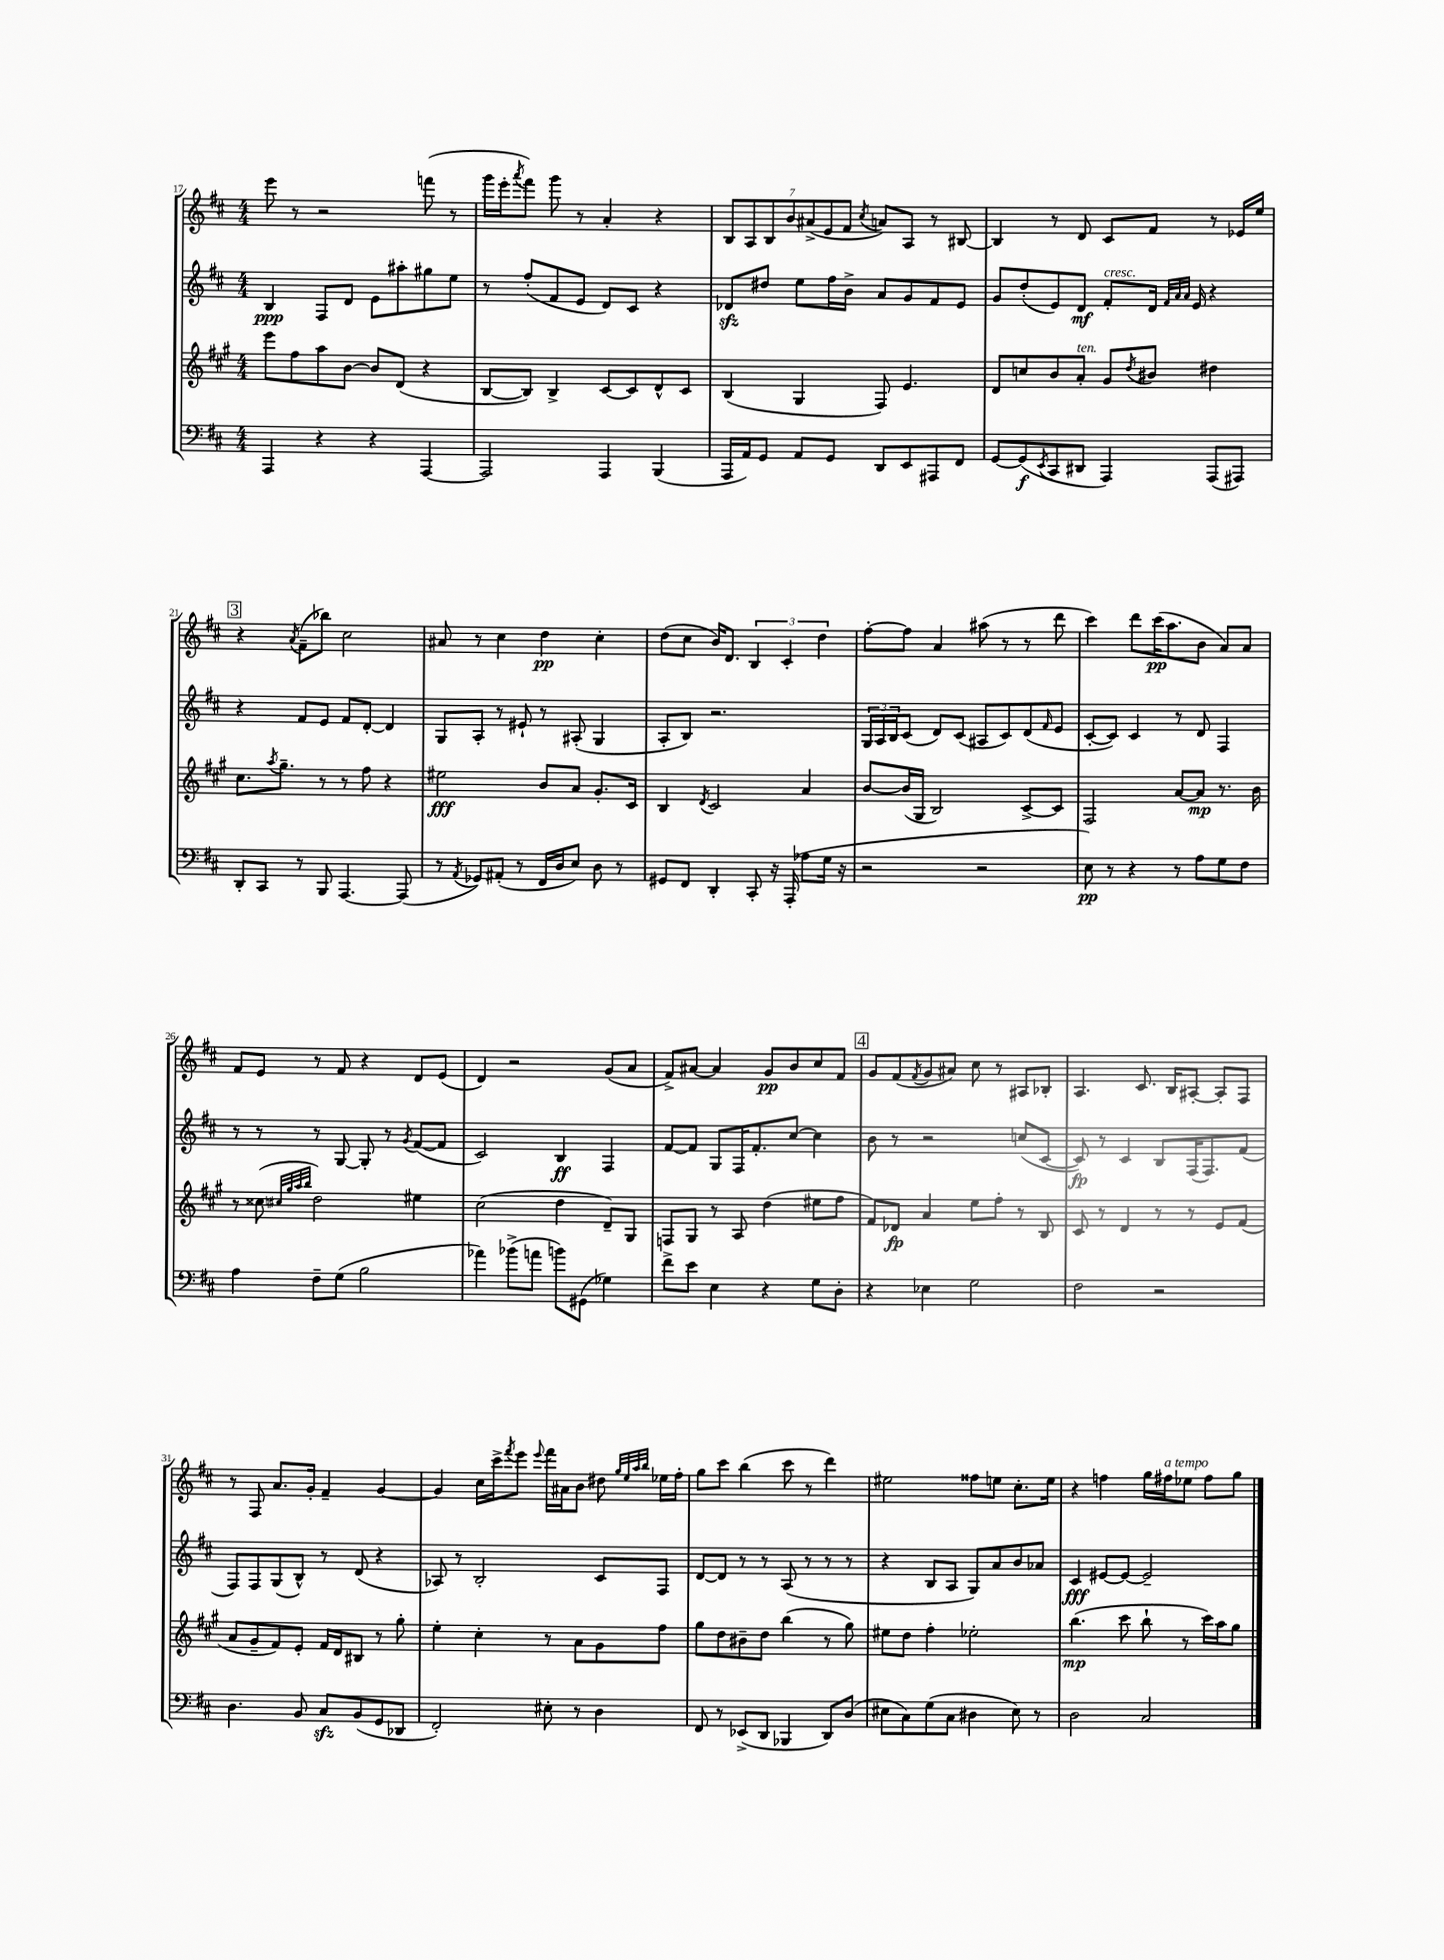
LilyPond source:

<<
\new StaffGroup <<
\new Staff = "s0" {
    \clef treble \key d \major \numericTimeSignature \time 4/4
    e'''8 r8 r2 f'''8( r8 |
    g'''16 e'''16-. \acciaccatura { a'''8 } fis'''8) g'''8 r8 a'4-. r4 |
    \tuplet 7/4 { b8 a8 b8 b'8 ais'8->( e'8 fis'8 } \acciaccatura { cis''8 } a'8) a8 r8 bis8~ |
    bis4 r8 d'8 cis'8 fis'8 r8 ees'16 e''16 |
    \mark \markup { \box "3" } r4 \acciaccatura { a'8 } fis'8--( bes''8) cis''2 |
    ais'8 r8 cis''4 d''4\pp cis''4-. |
    d''8( cis''8 b'16) d'8. \tuplet 3/2 { b4 cis'4-. d''4 } |
    fis''8~-. fis''8 a'4 ais''8( r8 r8 d'''8 |
    cis'''4) d'''8 cis'''16\pp( a''8. b'8 a'8) a'8 |
    fis'8 e'8 r8 fis'8 r4 d'8 e'8( |
    d'4) r2 g'8( a'8 |
    fis'8->) ais'8~ ais'4 g'8\pp b'8 cis''8 fis'8 |
    \mark \markup { \box "4" } g'8 fis'8( \acciaccatura { fis'8 } g'8 ais'8) cis''8 r8 ais8 bes8-. |
    a4. cis'8. b16 ais8~-. ais8-. fis8 |
    r8 fis8 a'8. g'16-. fis'4-- g'4~ |
    g'4 cis''16 cis'''16-> \acciaccatura { fis'''8 } e'''8 \appoggiatura { e'''8 } fis'''16 ais'16 b'8 dis''8 \grace { g''32 e''32 a''32 b''32 } ees''16 fis''16-. |
    g''8 cis'''8 b''4( cis'''8 r8 d'''4) |
    eis''2 fisis''8 e''8 cis''8.-. e''16 |
    r4 f''4 g''16 fis''16^\markup { \italic "a tempo" } ees''8 fis''8 g''8 \bar "|." |
}
\new Staff = "s1" {
    \clef treble \key d \major \numericTimeSignature \time 4/4
    b4\ppp fis8 d'8 e'8 ais''8-. gis''8 e''8 |
    r8 fis''8-.( fis'8 e'8 d'8) cis'8 r4 |
    des'8\sfz dis''8 e''8 fis''16 b'16-> a'8 g'8 fis'8 e'8 |
    g'8 d''8-.( e'8) d'8\mf fis'8-.^\markup { \italic "cresc." } d'16 \grace { fis'32 a'32 a'32 } e'16 r4 |
    \mark \markup { \box "3" } r4 fis'8 e'8 fis'8 d'8~-. d'4 |
    g8 a8-. r8 eis'8-! r8 ais8-.( g4 |
    a8-. b8) r2. |
    \tuplet 3/2 { g16 a16 b16 } cis'8( d'8) cis'8( ais8 cis'8) d'8( \grace { fis'16 } e'8 |
    cis'8~-. cis'8) cis'4 r8 d'8 fis4 |
    r8 r8 r8 g8~ g8-. r8 \acciaccatura { g'8 } fis'8~( fis'8 |
    cis'2) b4\ff fis4 |
    fis'8~ fis'8 g8 fis16 fis'8.-. cis''8~ cis''4 |
    \mark \markup { \box "4" } b'8 r8 r2 c''8( cis'8~ |
    cis'8\fp) r8 cis'4 b8 fis16( fis8.) fis'8( |
    fis8) fis8 g8( b8-^) r8 d'8( r4 |
    aes8) r8 b2-. cis'8 fis8 |
    d'8~ d'8 r8 r8 a8( r8 r8 r8 |
    r4 b8 a8 g8) a'8 b'8 aes'8 |
    cis'4\fff eis'8~ eis'8~ eis'2-- \bar "|." |
}
\new Staff = "s2" {
    \clef treble \key a \major \numericTimeSignature \time 4/4
    e'''8 fis''8 a''8 b'8~ b'8 d'8( r4 |
    b8~ b8) b4-> cis'8~ cis'8 d'8-^ cis'8 |
    b4( gis4 fis8) e'4. |
    d'8 c''8 b'8 a'8-.^\markup { \italic "ten." } gis'8 \acciaccatura { d''8 } bis'8 dis''4 |
    \mark \markup { \box "3" } cis''8. \acciaccatura { a''8 } gis''8.-- r8 r8 fis''8 r4 |
    eis''2\fff b'8 a'8 gis'8.-. cis'16 |
    b4 \acciaccatura { d'8 } cis'2 a'4 |
    b'8~ b'16( gis16 b2) cis'8~-> cis'8 |
    fis2 a'8~ a'8\mp r8. b'16 |
    r8 cisis''8( \grace { cis''32 gis''32 a''32 b''32 } d''2) eis''4 |
    cis''2( d''4 d'8--) gis8 |
    f8 gis8 r8 a8 d''4( eis''8 fis''8 |
    \mark \markup { \box "4" } fis'8) des'8\fp a'4 e''8 fis''8-. r8 b8 |
    cis'8 r8 d'4 r8 r8 e'8 fis'8( |
    a'8 gis'8-- fis'8) e'8-. fis'16 d'16 bis8 r8 gis''8-. |
    e''4-. cis''4-. r8 a'8 gis'8 fis''8 |
    gis''8 d''8 bis'8-- d''8 b''4( r8 gis''8) |
    eis''8 d''8 fis''4-. ees''2-. |
    b''4.\mp( cis'''8 b''8-! r8 cis'''16) a''16 gis''8 \bar "|." |
}
\new Staff = "s3" {
    \clef bass \key d \major \numericTimeSignature \time 4/4
    a,,4 r4 r4 a,,4~ |
    a,,2 a,,4 b,,4( |
    a,,16 a,16) g,8 a,8 g,8 d,8 e,8 ais,,8 fis,8 |
    g,8~ g,8\f( \acciaccatura { e,8 } cis,8 dis,8 a,,4) a,,8( ais,,8) |
    \mark \markup { \box "3" } d,8-. cis,8 r8 b,,8 a,,4.~ a,,8( |
    r8 \acciaccatura { a,8 } ges,8) ais,8-.( r8 fis,16 d16 e8) d8 r8 |
    gis,8 fis,8 d,4-. cis,8-. r16 a,,16-.( aes8 g16 r16 |
    r2 r2 |
    e8\pp) r8 r4 r8 a8 g8 fis8 |
    a4 fis8-- g8( b2 |
    aes'4) bes'8->( a'8 b'8) gis,8( ges4) |
    fis'8-> e'8 e4 r4 g8 d8-. |
    \mark \markup { \box "4" } r4 ees4 g2 |
    fis2 r2 |
    d4. b,8 cis8\sfz b,8( g,8 des,8 |
    fis,2-.) eis8-. r8 d4 |
    fis,8 r8 ees,8->( d,8 bes,,4 d,8) d8( |
    eis8 cis8) g8( cis8 dis4 eis8) r8 |
    d2 cis2 \bar "|." |
}
>>
>>
\layout { \context { \Score currentBarNumber = #17 } }
